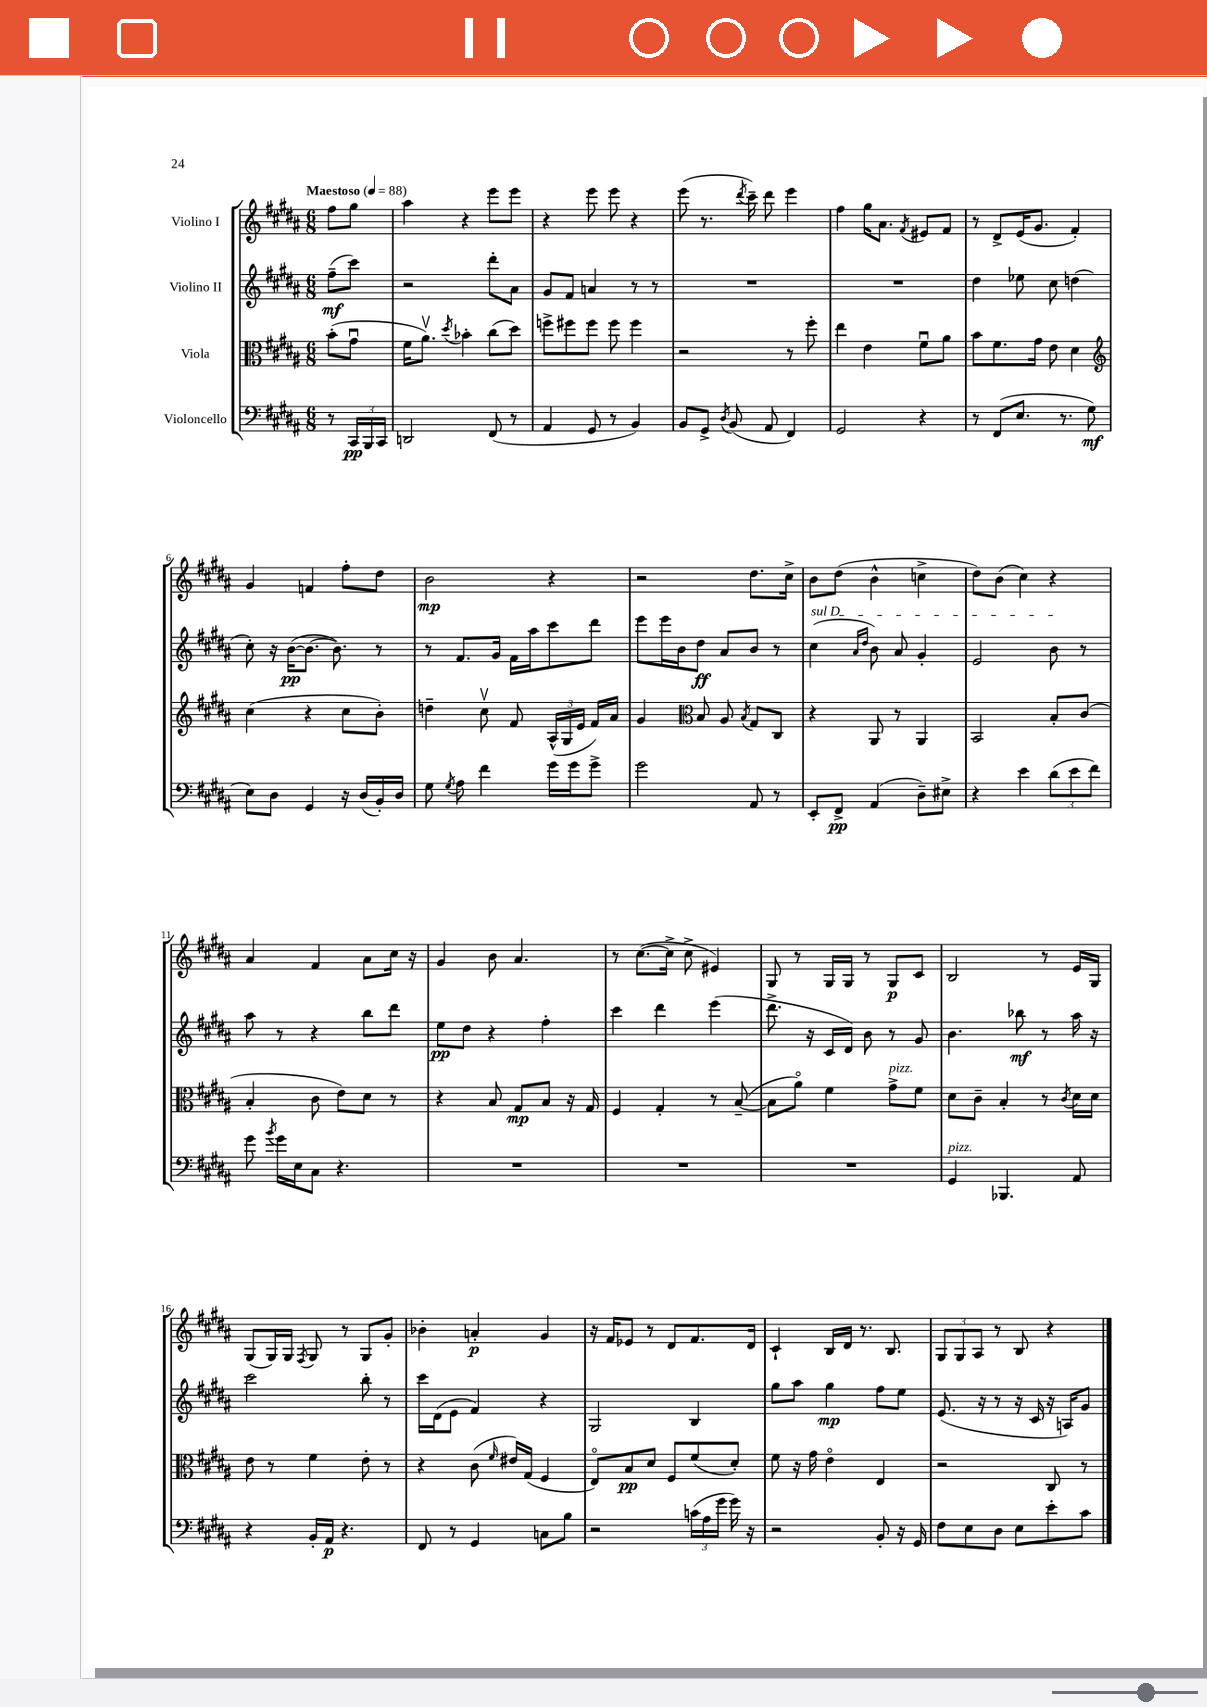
<<
\new StaffGroup <<
\new Staff = "s0" \with { instrumentName = "Violino I" } {
    \clef treble \key b \major \numericTimeSignature \time 6/8 \partial 4 \tempo "Maestoso" 4 = 88
    \autoBeamOff fis''8[ gis''8] |
    ais''4 r4 e'''8[ e'''8] |
    r4 e'''8 e'''8 r4 |
    e'''8( r8. \acciaccatura { dis'''8 } cis'''16--) dis'''8 e'''4 |
    fis''4 gis''16[ ais'8.] \acciaccatura { fis'8 } eis'8[ fis'8] |
    r8 dis'8[-> e'16( gis'8.] fis'4-.) |
    gis'4 f'4 fis''8[-. dis''8] |
    b'2\mp r4 |
    r2 dis''8.[ cis''16]-> |
    b'8[ dis''8]( b'4-^ c''4-> |
    dis''8[) b'8]( cis''4) r4 |
    ais'4 fis'4 ais'8[ cis''16] r16 |
    gis'4 b'8 ais'4. |
    r8 cis''8.[~( cis''16]-> cis''8-> eis'4) |
    gis8 r8 gis16[ gis16] r8 gis8[\p cis'8] |
    b2 r8 e'16[ gis16] |
    gis8[( gis16) gis16] \acciaccatura { fis8 } gis8 r8 gis8[ gis'8]-. |
    bes'4-. a'4-.\p gis'4 |
    r16 fis'16[ ees'8] r8 dis'8[ fis'8. dis'16] |
    cis'4-! b16[ dis'16] r8. b8. |
    \tuplet 3/2 { gis8[ gis8 ais8] } r8 b8 r4 \bar "|." |
}
\new Staff = "s1" \with { instrumentName = "Violino II" } {
    \clef treble \key b \major \numericTimeSignature \time 6/8 \partial 4
    \autoBeamOff fis''8[--\mf( cis'''8]) |
    r2 dis'''8[-. ais'8] |
    gis'8[ fis'8] a'4 r8 r8 |
    R2. |
    R2. |
    dis''4 ees''8 cis''8 d''4( |
    cis''8-.) r16 b'16[~\pp( b'8.]~ b'8.) r8 |
    r8 fis'8.[ gis'16] fis'16[ ais''16 cis'''8 dis'''8] |
    e'''8[ e'''16 b'16 dis''8]\ff ais'8[ b'8] r8 |
    \once \override TextSpanner.bound-details.left.text = \markup { \italic "sul D" } cis''4\startTextSpan( \grace { ais'16[ dis''16] } b'8) ais'8 gis'4-. |
    e'2 b'8\stopTextSpan r8 |
    ais''8 r8 r4 b''8[ dis'''8] |
    e''8[\pp dis''8] r4 fis''4-. |
    cis'''4 dis'''4 e'''4( |
    dis'''8.-> r16 cis'16[ dis'16]) b'8 r8 gis'8 |
    b'4. bes''8\mf r8 ais''16 r16 |
    cis'''2 b''8-. r8 |
    cis'''16[ dis'16( e'8] fis'4) r4 |
    gis2 b4 |
    gis''8[ ais''8] gis''4\mp fis''8[ e''8] |
    e'8.( r16 r8 r16 cis'16 r16 a16[) gis'8] \bar "|." |
}
\new Staff = "s2" \with { instrumentName = "Viola" } {
    \clef alto \key b \major \numericTimeSignature \time 6/8 \partial 4
    \autoBeamOff b'8[-.( gis'8]\downbow |
    fis'16[ ais'8.]\upbow) \acciaccatura { dis''8 } bes'4-. cis''8[( dis''8]) |
    f''8[-> fis''8 fis''8] fis''8 fis''4 |
    r2 r8 fis''8-. |
    e''4 e'4 fis'8[\downbow ais'8] |
    b'8[ fis'8. gis'16] e'8 dis'4 |
    \clef treble cis''4( r4 cis''8[ b'8]-.) |
    d''4-- cis''8\upbow fis'8 \tuplet 3/2 { ais16[-^( gis16 e'16] } fis'16[) ais'16] |
    gis'4 \clef alto b8 ais8 \acciaccatura { b8 } gis8[ cis8] |
    r4 ais,8 r8 ais,4 |
    b,2 b8[-. cis'8]( |
    b4-. cis'8 e'8[) dis'8] r8 |
    r4 b8 gis8[\mp b8] r16 gis16 |
    fis4 gis4-. r8 b8~--( |
    b8[ ais'8]\flageolet) fis'4 gis'8[->^\markup { \italic "pizz." } fis'8] |
    dis'8[ cis'8]-- b4-. r8 \acciaccatura { cis'8 } dis'16[ dis'16] |
    e'8 r8 fis'4 e'8-. r8 |
    r4 cis'8( \grace { fis'16 } eis'16[) gis16]( fis4 |
    e8[\flageolet) b8\pp dis'8] fis8[ fis'8( dis'8]-.) |
    fis'8 r16 gis'16 e'4\flageolet e4 |
    r2 cis8 r8 \bar "|." |
}
\new Staff = "s3" \with { instrumentName = "Violoncello" } {
    \clef bass \key b \major \numericTimeSignature \time 6/8 \partial 4
    \autoBeamOff r8 \tuplet 3/2 { cis,16[\pp b,,16 cis,16] } |
    d,2 fis,8( r8 |
    ais,4 gis,8 r8 b,4) |
    b,8[ gis,8]-> \acciaccatura { dis8 } b,8( ais,8 fis,4) |
    gis,2 r4 |
    r8 fis,8[( e8.] r8. gis8\mf |
    e8[) dis8] gis,4 r16 dis16[( b,16-.) dis16] |
    gis8 \acciaccatura { gis8 } ais8 fis'4 gis'16[ gis'16 gis'8]-> |
    gis'2 ais,8 r8 |
    e,8[-. fis,8]->\pp ais,4( dis8[--) eis8]-> |
    r4 e'4 \tuplet 3/2 { dis'8[( e'8 fis'8]) } |
    gis'8 \acciaccatura { b'8 } gis'16[ e16 cis8] r4. |
    R2. |
    R2. |
    R2. |
    gis,4^\markup { \italic "pizz." } bes,,4. ais,8 |
    r4 b,16[-. ais,16]\p r4. |
    fis,8 r8 gis,4 c8[ b8] |
    r2 \tuplet 3/2 { c'16[( ais16 gis'16] } gis'16) r16 |
    r2 b,8-. r16 gis,16 |
    fis8[ e8 dis8] e8[ e'8-. cis'8] \bar "|." |
}
>>
>>
